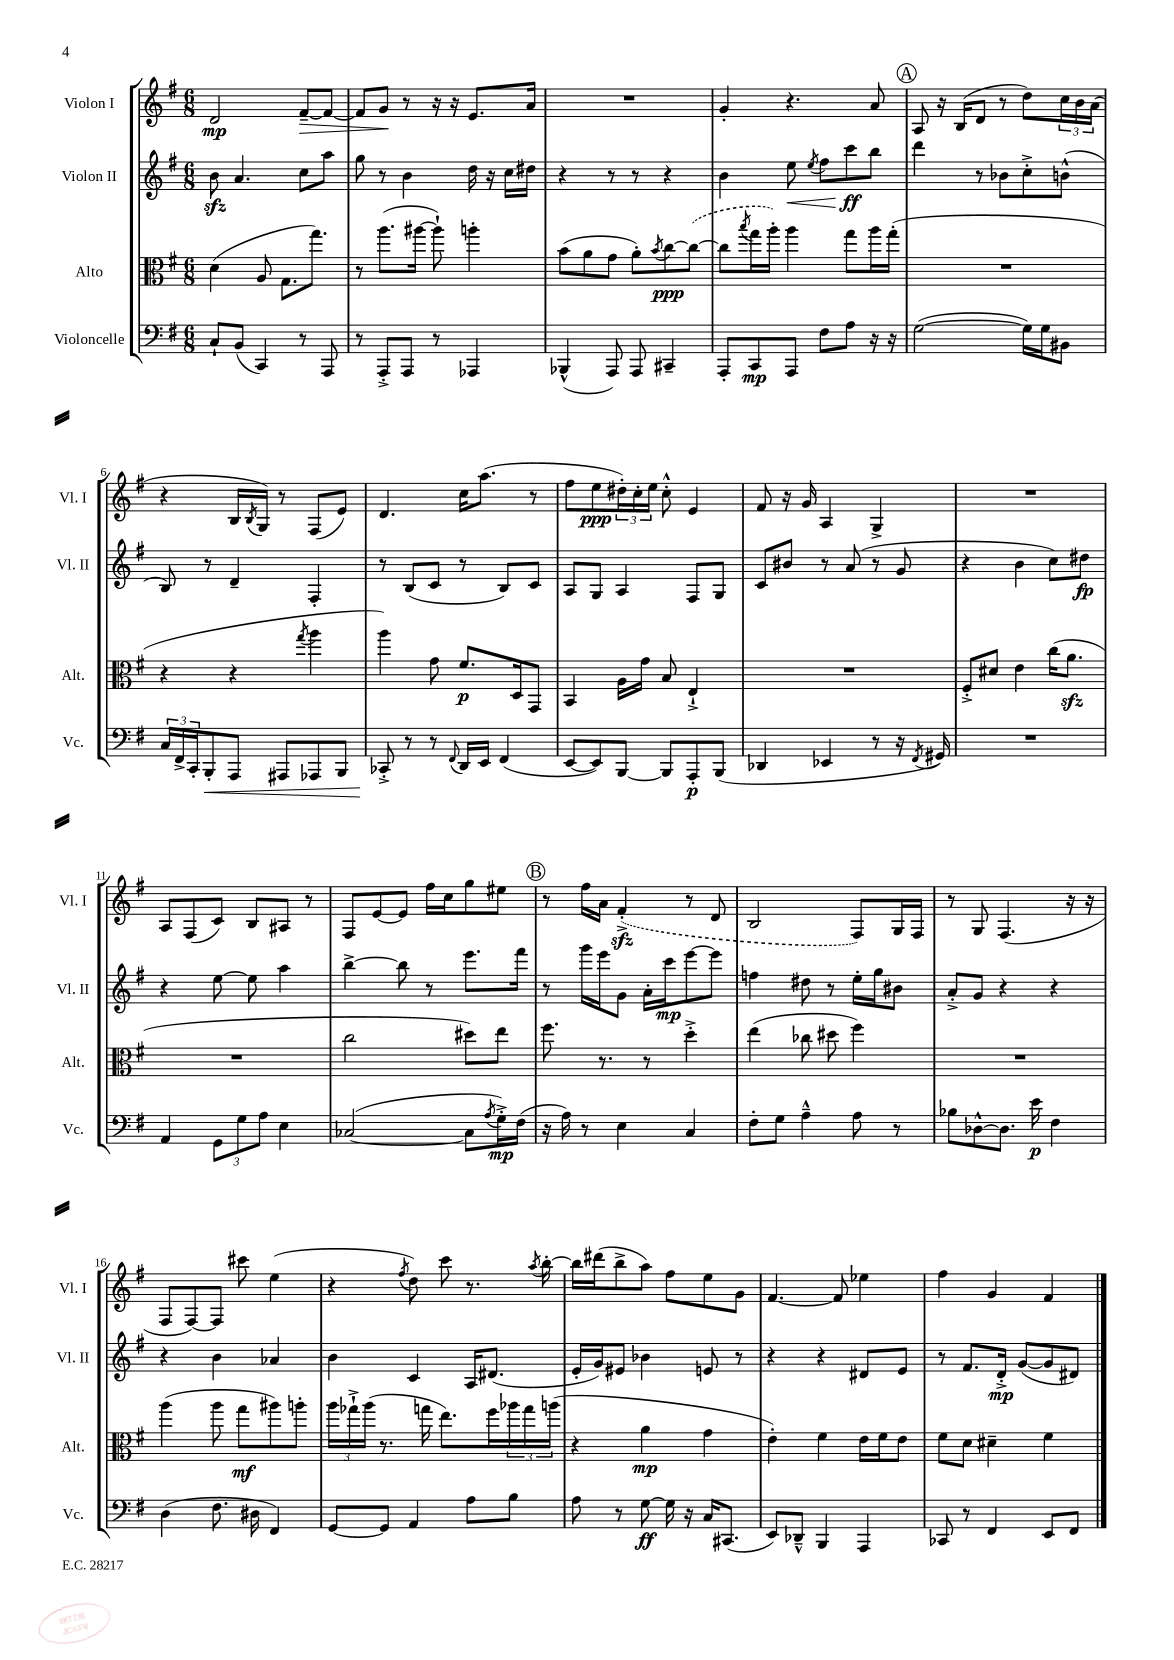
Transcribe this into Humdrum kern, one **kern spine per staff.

**kern	**kern	**kern	**kern
*staff4	*staff3	*staff2	*staff1
*clefF4	*clefC3	*clefG2	*clefG2
*k[f#]	*k[f#]	*k[f#]	*k[f#]
*M6/8	*M6/8	*M6/8	*M6/8
8C`	(4d	8b	2d
(8BB	.	4.a	.
4CC)	8A	.	.
.	8.G	.	.
8r	.	8cc	[8f#~
.	8.gg)	.	.
8AAA	.	8aa	8f#_
=	=	=	=
8r	8r	8gg	8f#]
8AAA'^	(8.aa	8r	8g
8AAA	.	4b	8r
.	[16aa#	.	.
8r	8aa#`])	.	16r
.	.	.	16r
4AAA-	4aa'	16dd	8.e
.	.	16r	.
.	.	16cc	.
.	.	16dd#	16a
=	=	=	=
(4BBB-^^	(8b	4r	2.r
.	8a	.	.
8AAA)	8g	8r	.
8AAA	8a')	8r	.
.	8qb	.	.
4CC#~	[8cc	4r	.
.	(8cc_	.	.
=	=	=	=
8AAA'	8cc]	4b	4g'
.	8qbb	.	.
8CC	16gg	.	.
.	16aa')	.	.
8AAA	4aa	8ee	4.r
.	.	8qee	.
8F#	.	8ff#	.
8A	8gg	8ccc	.
16r	16aa	8bb	8a
16r	(16gg'	.	.
=	=	=	=
([2G	2.r	4ddd	8A
.	.	.	16r
.	.	.	(16B
.	.	8r	8d
.	.	8b-	8r
16G])	.	8cc'^	8dd)
16G	.	.	.
8BB#	.	(8b^^	24cc
.	.	.	24b
.	.	.	(24a
=	=	=	=
24C	4r	8B)	4r
24FF#^	.	.	.
24CC'	.	.	.
8BBB'	.	8r	.
8AAA	4r	4d~	16B
.	.	.	8qB
.	.	.	16G)
8AAA#	.	.	8r
.	8qgg	.	.
8AAA-	4aa	4F#'	(8F#
8BBB	.	.	8e)
=	=	=	=
8CC-'^	4aa)	8r	4.d
8r	.	(8B	.
8r	8g	8c	.
8qqFF#	.	.	.
16DD	8.f#	8r	16cc
16EE	.	.	(8.aa
(4FF#	.	8B)	.
.	16D	.	.
.	8GG	8c	8r
=	=	=	=
[8EE	4BB	8A	8ff#
8EE])	.	8G	8ee
[8BBB	16A	4A	24dd#')
.	.	.	24cc'
.	16g	.	.
.	.	.	24ee
8BBB]	8B	.	8cc'^^
8AAA'	4E`^	8F#	4e
(8BBB	.	8G	.
=	=	=	=
4DD-	2.r	8c	8f#
.	.	8b#	16r
.	.	.	16g
4EE-	.	8r	4A
.	.	(8a	.
8r	.	8r	4G^
16r	.	8g	.
8qFF#	.	.	.
16GG#)	.	.	.
=	=	=	=
2.r	8F#'^	4r	2.r
.	8d#	.	.
.	4e	4b	.
.	(16cc	8cc)	.
.	8.a	.	.
.	.	8dd#	.
=	=	=	=
4AA	2.r	4r	8A
.	.	.	(8F#
12GG	.	[8ee	8c)
12G	.	.	.
.	.	8ee]	8B
12A	.	.	.
4E	.	4aa	8A#
.	.	.	8r
=	=	=	=
([2C-	2cc	[4bb^	8F#
.	.	.	[8e
.	.	8bb]	8e]
.	.	8r	16ff#
.	.	.	16cc
8C-]	8dd#)	8.eee	8gg
8qA	.	.	.
16G'^)	8ee	.	8ee#
(16F#	.	16fff#	.
=	=	=	=
16r	8.ff#	8r	8r
16A)	.	.	.
8r	.	16ggg	16ff#
.	8.r	16eee	16a
4E	.	8g	(4f#'^
.	8r	16a'	.
.	.	16ccc	.
4C	4dd'^	[8eee	8r
.	.	8eee]	8d
=	=	=	=
8F#'	(4ee	4ff	2B
8G	.	.	.
4A~^^	8cc-	8dd#	.
.	8dd#	8r	.
8A	4ff#)	16ee'	8F#)
.	.	16gg	.
8r	.	8b#	16G
.	.	.	16F#
=	=	=	=
8B-	2.r	8a'^	8r
[8D-^^	.	8g	8G
8.D-]	.	4r	(4.F#
16e	.	.	.
4F#	.	4r	.
.	.	.	16r
.	.	.	16r
=	=	=	=
(4D	(4aa	4r	8F#
.	.	.	[8F#)
8.F#	8aa	4b	8F#]
.	8gg	.	8ccc#
16D#	.	.	.
4FF#)	8aa#)	4a-	(4ee
.	8aa'	.	.
=	=	=	=
[8GG	24aa	4b	4r
.	24gg-`^	.	.
.	(24aa	.	.
8GG]	8.r	.	.
.	.	.	8qff#
4AA	.	4c	8dd)
.	16gg	.	.
.	8.ee)	.	8ccc
8A	.	16A	8.r
.	16ff#	(8.d#	.
8B	24aa-	.	.
.	24gg	.	.
.	.	.	8qaa
.	.	.	[16bb'
.	(24aa	.	.
=	=	=	=
8A	4r	16e'	16bb]
.	.	16g)	(16ddd#
8r	.	8e#	8bb^
[8G	4a	4b-	8aa)
16G]	.	.	8ff#
16r	.	.	.
16C	4g	8e	8ee
(8.CC#	.	.	.
.	.	8r	8g
=	=	=	=
8EE)	4e')	4r	[4.f#
8DD-~^^	.	.	.
4BBB	4f#	4r	.
.	.	.	8f#]
4AAA	16e	8d#	4ee-
.	16f#	.	.
.	8e	8e	.
=	=	=	=
8CC-	8f#	8r	4ff#
8r	8d	8.f#	.
4FF#	4d#~	.	4g
.	.	16d'^	.
.	.	([8g	.
8EE	4f#	8g]	4f#
8FF#	.	8d#)	.
==	==	==	==
*-	*-	*-	*-
